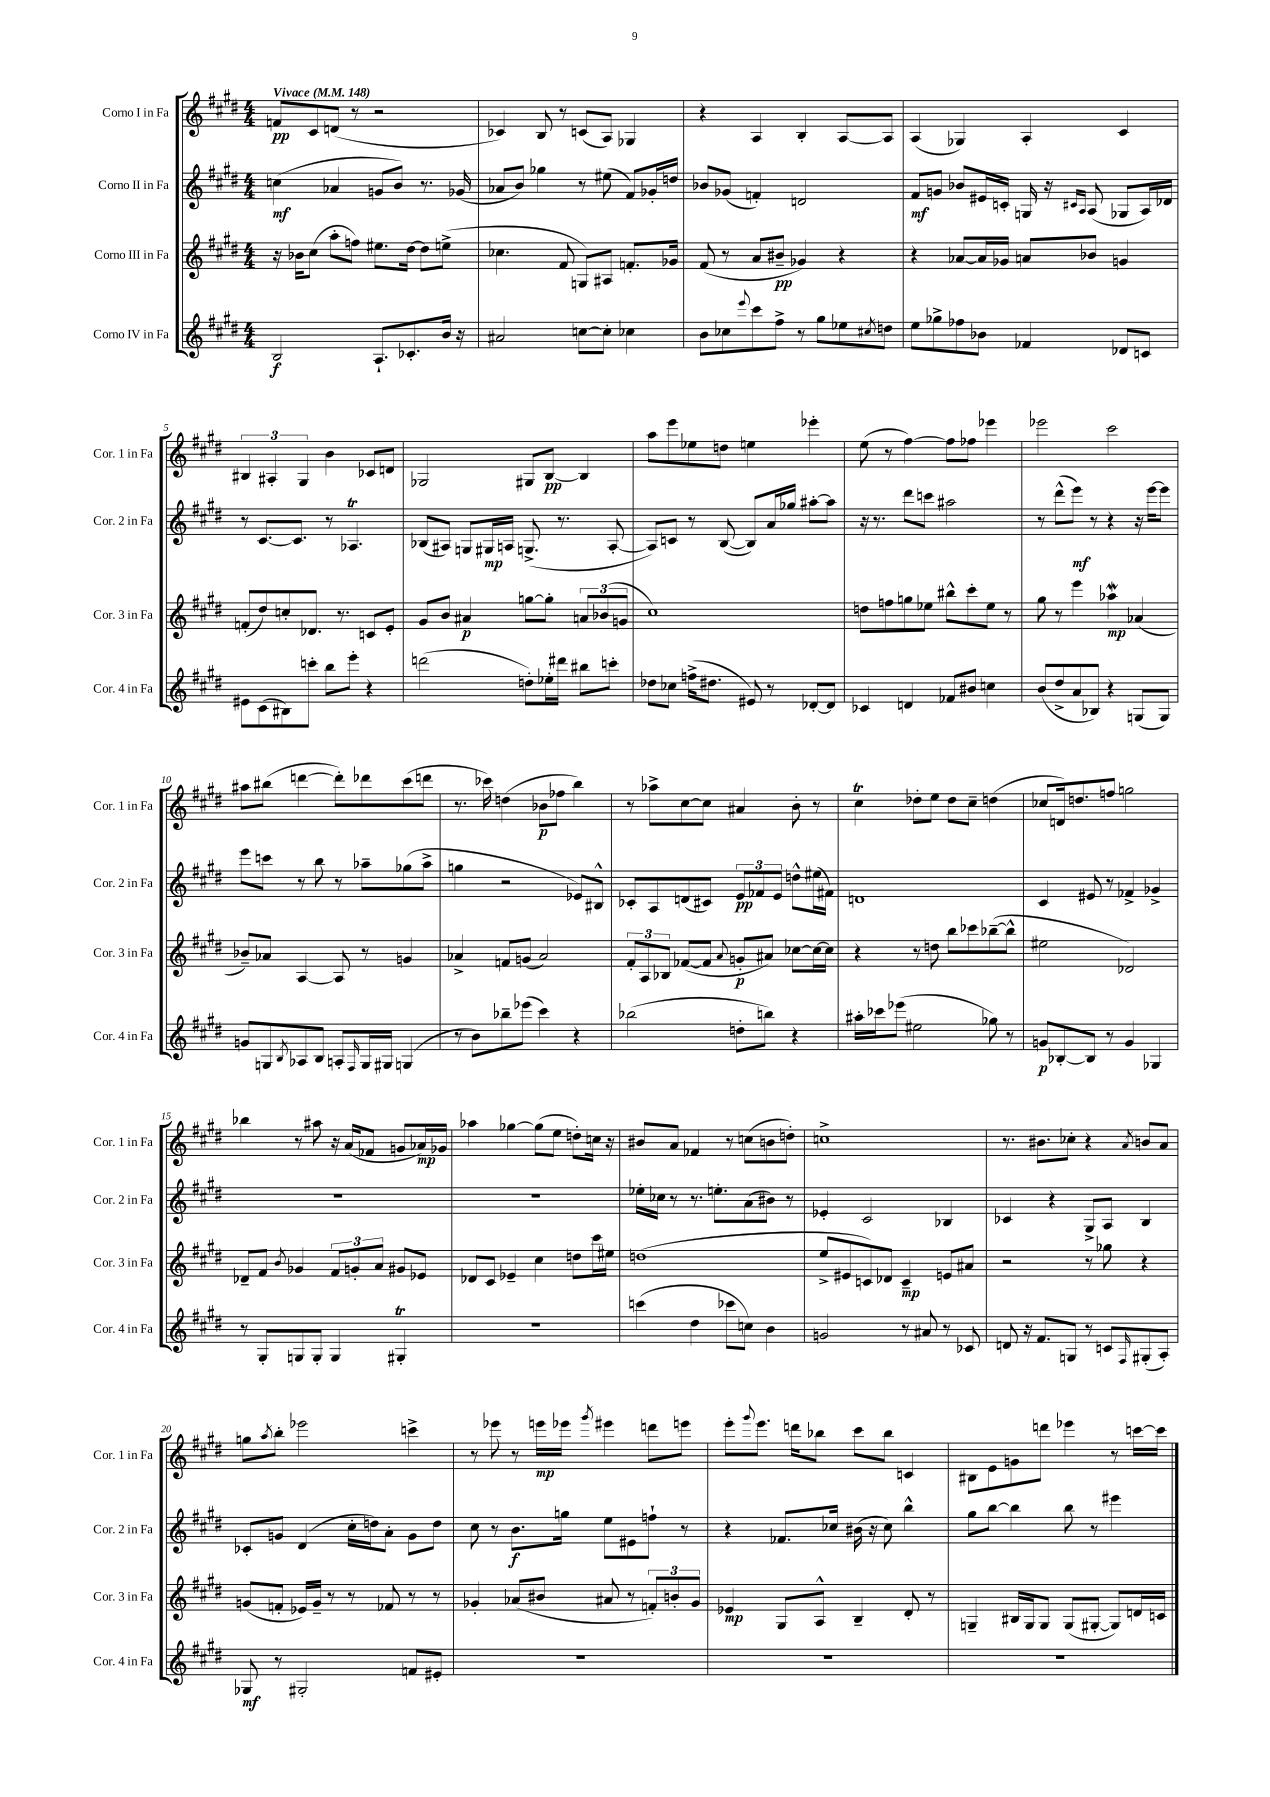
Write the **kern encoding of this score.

**kern	**kern	**kern	**kern
*staff4	*staff3	*staff2	*staff1
*clefG2	*clefG2	*clefG2	*clefG2
*k[f#c#g#d#]	*k[f#c#g#d#]	*k[f#c#g#d#]	*k[f#c#g#d#]
*M4/4	*M4/4	*M4/4	*M4/4
*MM148	*MM148	*MM148	*MM148
2B/	16r	(4cc\	8f/L
.	16b-\LK	.	.
.	(8cc#\J	.	8c#/
.	8aa'\L	4a-/	(8d/J
.	8ff\J)	.	8r
8.A`/L	8.ee#\L	8g/L	2r
.	.	8b/J)	.
8.c-'/	[16dd#\Jk	.	.
.	8dd#\]L	8.r	.
16b/Jk	(8ee^\J	.	.
16r	.	(16g-/	.
=	=	=	=
2a#/	4.cc-\	8a-/L	4c-/)
.	.	8b/J)	.
.	.	4gg-\	8B/
.	8f#/	.	8r
[8cc\L	8G/L)	8r	(8c/L
8cc'\]J	8A#/J	(8ee#\	8A/J)
4cc-\	8.f'/L	8f#/L)	4G-/
.	.	16g-'/L	.
.	16g-/Jk	16dd/JJ	.
=	=	=	=
8b\L	(8f#/	8b-/L	4r
8cc-\	8r	(8g-/J	.
8qqeee/	.	.	.
8ccc#\	8a/L	4f'/)	4A/
8ff#^\J	8b#~/J	.	.
8r	4g-/)	2d/	4B'/
8gg#\L	.	.	.
8ee-\	4r	.	[8A/L
8qcc#/	.	.	.
8dd\J	.	.	8A/]J
=	=	=	=
8ee\L	4r	8f#/L	(4A/
8gg-^\	.	8g/J	.
8ff-\	[8a-/L	8b-/L	4G-/)
8b-\J	16a-/]L	16e#/L	.
.	16g-/JJ	16c'/JJ	.
4f-/	8a/L	16G/	4A'/
.	.	16r	.
.	.	16qqc#/LL	.
.	.	16qqA/JJ	.
.	8b-/J	(8A/	.
8d-/L	4g/	8G-/L	4c#/
8c/J	.	16A/L)	.
.	.	16d-/JJ	.
=	=	=	=
8e#\L	(8f'/L	8r	6B#/
(8c#\	8dd#/)	[8.c#/L	.
.	.	.	6A#'/
8B#\)	8cc'/	.	.
.	.	8.c#/]J	.
.	.	.	6G#/
8ccc'\J	8.d-/J	.	.
8bb\L	.	8r	4b\
.	8.r	.	.
8eee'\J	.	4.A-/	.
4r	8c/L	.	8c-/L
.	8e'/J	.	8d/J
=	=	=	=
(2ddd\	8g#/L	(8B-/L	2G-/
.	8b/J	8A#/J)	.
.	4a#/	8G/L	.
.	.	16G#/L	.
.	.	16A/JJ	.
8dd'\L)	[8gg\L	(8.G^/	8G#/L
16ee-'\L	8gg'\]J	.	[8B/J
16ddd#\JJ	.	8.r	.
8bb#\L	12a/L	.	4B/]
.	(12b-/	.	.
8ccc'\J	.	[8A'/	.
.	12g/J	.	.
=	=	=	=
8dd-\L	1cc#)	8A/]L)	8aa\L
8cc-\J	.	8c/J	8eee\
(16ff^\LK	.	8r	8ee-\
8.dd#\J	.	.	.
.	.	([8B/	8dd\J
8e#/)	.	8B/]L)	4ee\
8r	.	16a/L	.
.	.	16gg-/JJ	.
[8d-'/L	.	[8aa#'\L	4eee-'\
8d-/]J	.	8aa#\]J	.
=	=	=	=
4c-/	8dd\L	16r	(8ee\
.	.	8.r	.
.	8ff\	.	8r
4d/	8gg\	8ddd#\L	[4ff#\)
.	8ee-\J	8ccc\J	.
8f-/L	8bb#^^\L	2aa#\	8ff#\]L
8b#/J	8ccc#'\	.	8ff-\J
4cc\	8ee-\J	.	4eee-\
.	8r	.	.
=	=	=	=
(8b/L	8gg#\	8r	2eee-\
8dd#^/	8r	(8ddd#^^\L	.
8a/	4eee\	8eee\J)	.
8B-/J)	.	8r	.
4r	4aa-\	4r	2ccc#\
(8G/L	(4a-/	16r	.
.	.	[16eee\LK	.
8G/J)	.	8eee\]J	.
=	=	=	=
8g/L	8b-~/L)	8eee\L	8aa#\L
8G/	8a-/J	8ccc\J	(8bb#\J
8qB/	.	.	.
8A-/	[4A/	8r	[4ddd\
8B/J	.	8bb\	.
8A'/L	8A/]	8r	8ddd'\]L)
16qqF#/	.	.	.
16G/L	8r	8aa-~\L	8ddd-\
16G#/JJ	.	.	.
(4G/	4g/	(8gg-\	(8ccc#\
.	.	8aa-^\J	8ddd\J
=	=	=	=
8r	4a-^/	4gg\	8.r
8b\L)	.	.	.
.	.	.	16ccc-\)
8bb-~\	8f/L	2r	(4dd\
(8eee-\J	(8g/J	.	.
4ccc#\)	2a-/)	.	8b-\L
.	.	.	8ff-\J
4r	.	8e-/L)	4bb\)
.	.	8B#^^/J	.
=	=	=	=
(2bb-\	12f#'/L	8c-'/L	8r
.	12A/	.	.
.	.	8A/	8aa-^\L
.	12B-/J	.	.
.	([8f-/L	(8d/	[8cc#\
.	8f-/]J	8c#/J)	8cc#\]J
.	8qqa/	.	.
8dd'\L	8g'/L	12e/L	4a#/
.	.	12f-/	.
8bb\J)	8a#/J)	.	.
.	.	12e/J	.
4r	[8cc-\L	8dd^^\L	8b'\
.	16cc-\_L	(16ee#\L	8r
.	16cc-\]JJ	16f#\JJ)	.
=	=	=	=
16aa#'\LL	4r	1d	4cc#\
16ccc-\J	.	.	.
(8eee-\J	.	.	.
2ee#\	8r	.	8dd-'\L
.	8dd\	.	8ee\J
.	8bb\L	.	8dd-\L
.	8ccc-\	.	8cc#~\J
8gg-\)	([8bb-~\	.	(4dd\
8r	8bb-^^\]J	.	.
=	=	=	=
8g/L	2ee#\	4c#/	8cc-/L
[8B-'/	.	.	16d/k)
.	.	.	8.dd/
8B-/]J	.	8e#/	.
8r	.	8r	8ff/J
4g/	2d-/)	4f-^/	2gg\
4G-/	.	4g-^/	.
=	=	=	=
8r	8d-~/L	1r	4bb-\
8G#'/L	8f#/J	.	.
.	8qb/	.	.
8G/	4g-/	.	8r
8G'/J	.	.	8aa#\
4G/	12f#/L	.	16r
.	.	.	(16a/LK
.	12g'/	.	.
.	.	.	8f-/J
.	12a/J	.	.
4G#'/	8g#/L	.	8g/L
.	8e-/J	.	16a-/L)
.	.	.	16g-/JJ
=	=	=	=
1r	8d-/L	1r	4aa-\
.	8c#/J	.	.
.	4e-~/	.	[4gg-\
.	4cc#\	.	(8gg-\]L
.	.	.	8ee\J
.	8dd\L	.	8dd'\L)
.	16ccc#\L	.	16cc\Jk
.	16ee#\JJ	.	16r
=	=	=	=
(4ccc\	(1dd	16ee-'\LL	8b#/L
.	.	16cc-\JJ	.
.	.	8r	8a/J
4dd#\	.	8.r	4f-/
.	.	8.ee'\L	.
8ccc-\L	.	.	8r
8cc\J)	.	(8a\	(8cc\L
4b\	.	8b#\J)	8b\
.	.	8r	8dd'\J)
=	=	=	=
2g/	8ee^/L	4e-'/	1cc^
.	8e#/	.	.
.	8c/)	2c#/	.
.	8d-/J	.	.
8r	4c~/	.	.
8a#/	.	.	.
8r	8e/L	4B-/	.
8c-/	8a#/J	.	.
=	=	=	=
8d/	2r	4c-/	8.r
16r	.	.	.
8.f#/L	.	.	8.b#\L
.	.	4r	.
8G/J	.	.	8cc-'\J
8r	8r	8G#^/L	4r
8c/L	8gg-\	8A/J	.
16qqF#/	.	.	8qa/
(8G#'/	4r	4B/	8b/L
8A'/J)	.	.	8a/J
=	=	=	=
8G-/	(8g/L	8c-'/L	8gg\L
.	.	.	8qaa/
8r	8f'/J	8g/J	8bb'\J
2G#'/	16e-/LL)	(4d#/	2eee-\
.	16g~/JJ	.	.
.	8r	.	.
.	8r	16cc#'\LL	.
.	.	16dd\J)	.
.	8f-/	8a'\J	.
8f/L	8r	8g\L	4ccc^\
8e#'/J	8r	8dd\J	.
=	=	=	=
1r	4g-'/	8cc#\	8r
.	.	8r	8eee-\
.	(8a-/L	8.b\L	8r
.	8b#/J	.	16eee\LL
.	.	16gg\Jk	16eee-\JJ
.	.	.	8qggg#/
.	8a#/	8ee\L	4eee#\
.	8r	8e#\	.
.	12f'/L)	8ff`\J	8ddd\L
.	12b'/	.	.
.	.	8r	8eee\J
.	12g-/J	.	.
=	=	=	=
1r	4e-/	4r	8eee'\L
.	.	.	8qqggg#/
.	.	.	8.eee\J
.	8G#/L	8.f-/L	.
.	.	.	16ddd\LK
.	8A^^/J	.	8bb-\J
.	.	16cc-/Jk	.
.	4B~/	(16b#\	8ccc#\L
.	.	16r	.
.	.	8cc-\)	8bb-\J
.	8d#'/	4bb^^\	4c/
.	8r	.	.
=	=	=	=
1r	4G~/	8gg#\L	8B#\L
.	.	[8bb\J	8e\
.	16B#/LL	4bb\]	8g\
.	16G/J	.	.
.	8G/J	.	8ddd\J
.	(8G/L	8bb\	4eee-\
.	[8G#'/J	8r	.
.	8G#/]L)	4eee#\	8r
.	16d/L	.	[16ccc\LL
.	16c/JJ	.	16ccc\]JJ
==	==	==	==
*-	*-	*-	*-
